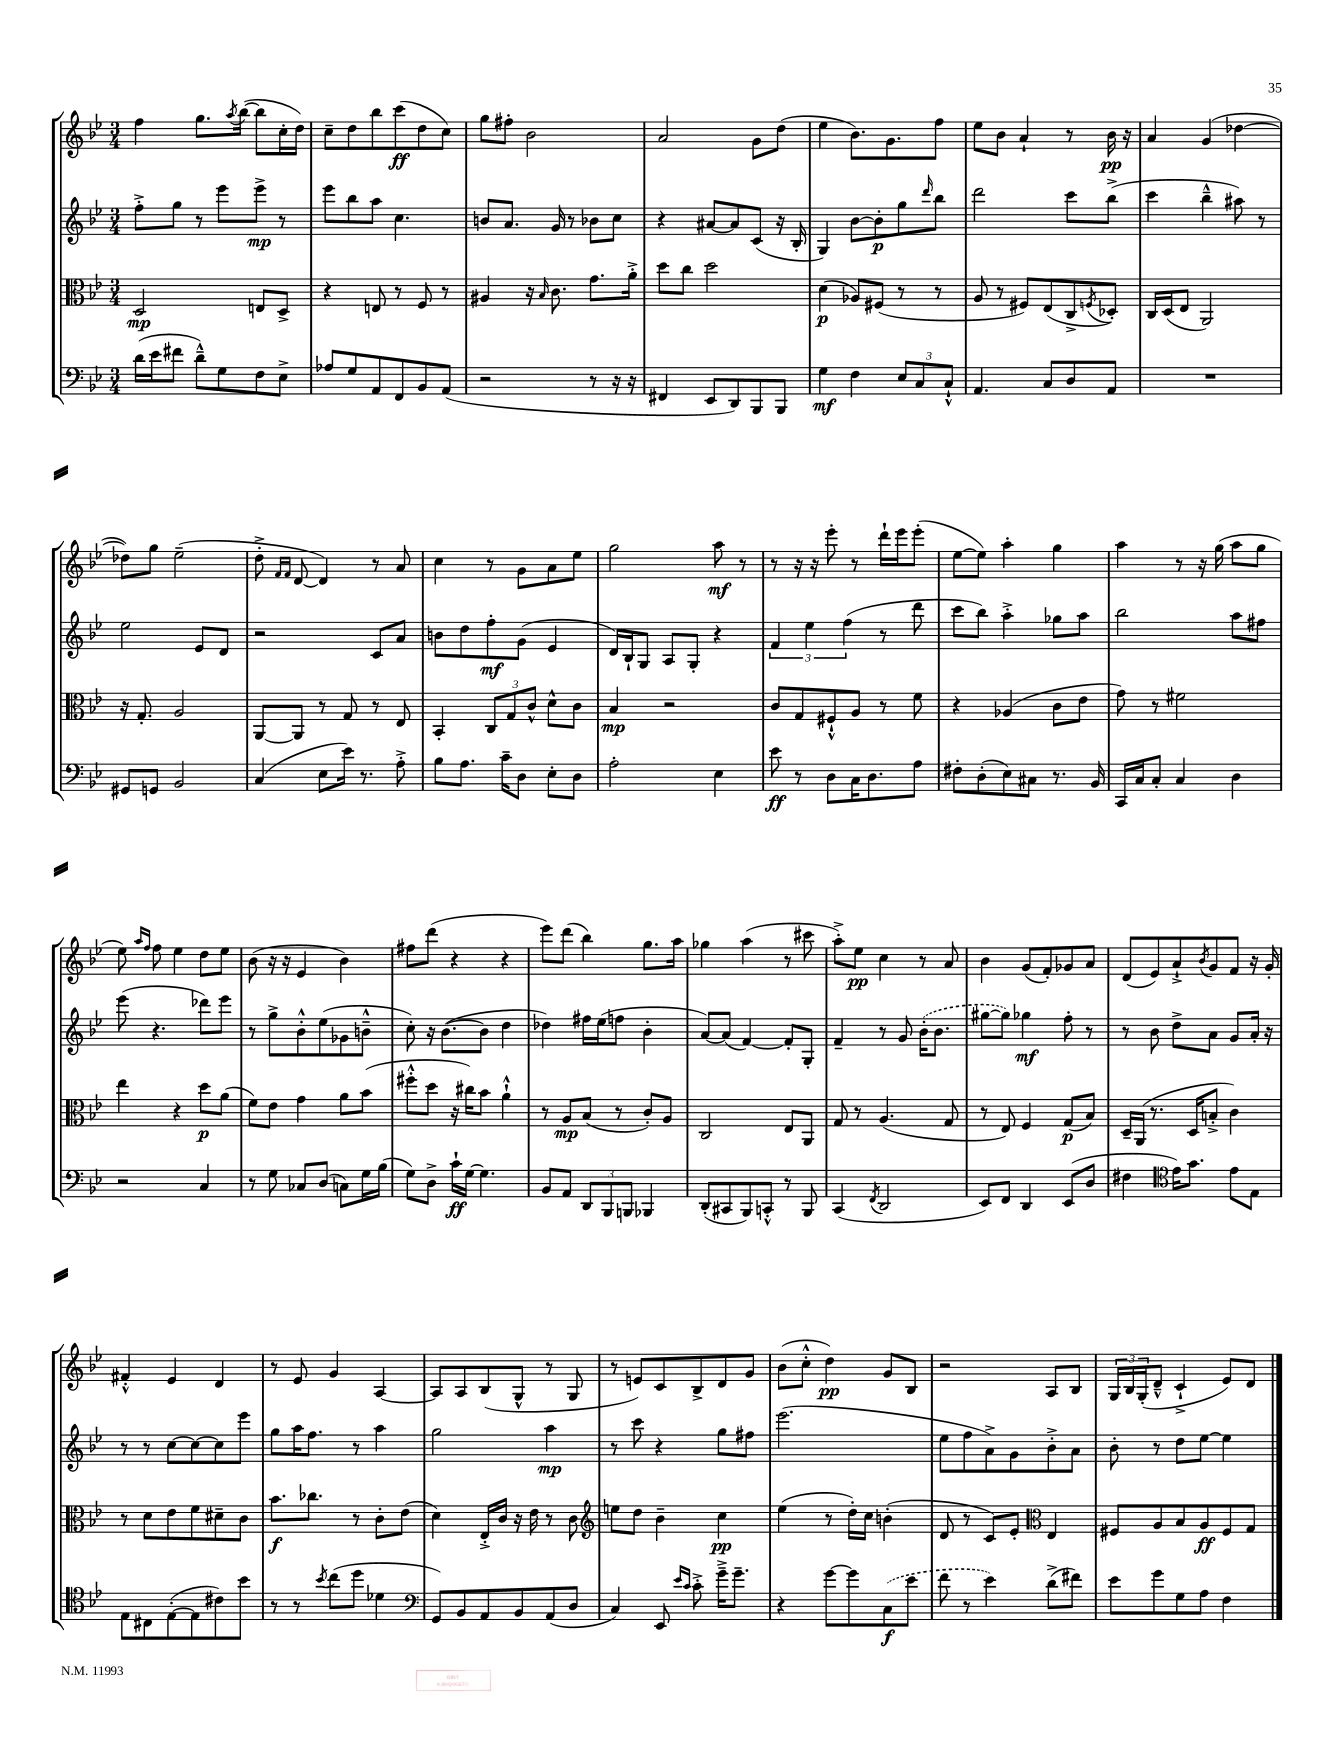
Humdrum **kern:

**kern	**dynam	**kern	**dynam	**kern	**dynam	**kern	**dynam
*part4	*part4	*part3	*part3	*part2	*part2	*part1	*part1
*staff4	*staff4	*staff3	*staff3	*staff2	*staff2	*staff1	*staff1
*clefF4	*	*clefC3	*	*clefG2	*	*clefG2	*
*k[b-e-]	*	*k[b-e-]	*	*k[b-e-]	*	*k[b-e-]	*
*M3/4	*	*M3/4	*	*M3/4	*	*M3/4	*
=15	=15	=15	=15	=15	=15	=15	=15
(16d\LL	.	2D/	mp	8ff'^\L	.	4ff\	.
16e-\J	.	.	.	.	.	.	.
8f#X\J	.	.	.	8gg\J	.	.	.
8d~^^\L)	.	.	.	8r	.	8.gg\L	.
8G\	.	.	.	8eee-\L	.	.	.
.	.	.	.	.	.	8qaa/	.
.	.	.	.	.	.	([16bb-\Jk	.
8F\	.	8En/L	.	8eee-^\J	mp	8bb-\L]	.
8E-^\J	.	8D^/J	.	8r	.	16cc'\L	.
.	.	.	.	.	.	16dd\JJ)	.
=16	=16	=16	=16	=16	=16	=16	=16
8A-X/L	.	4r	.	8eee-\L	.	8cc~\L	.
8G/	.	.	.	8bb-\	.	8dd\	.
8AA/	.	8En/	.	8aa\J	.	8bb-\	.
8FF/	.	8r	.	4.cc\	.	(8ccc\	ff
8BB-/	.	8F/	.	.	.	8dd\	.
(8AA/J	.	8r	.	.	.	8cc\J)	.
=17	=17	=17	=17	=17	=17	=17	=17
2r	.	4A#X/	.	8bn/L	.	8gg\L	.
.	.	.	.	8.a/J	.	8ff#X'\J	.
.	.	16r	.	.	.	2b-\	.
.	.	16qqB-/	.	.	.	.	.
.	.	8.c\	.	16g/	.	.	.
.	.	.	.	8r	.	.	.
8r	.	8.g\L	.	8b-X\L	.	.	.
16r	.	.	.	8cc\J	.	.	.
16r	.	16a'^\Jk	.	.	.	.	.
=18	=18	=18	=18	=18	=18	=18	=18
4FF#X/	.	8dd\L	.	4r	.	2a/	.
.	.	8cc\J	.	.	.	.	.
8EE-/L	.	2dd\	.	[8a#X/L	.	.	.
8DD/)	.	.	.	8a#/]	.	.	.
8BBB-/	.	.	.	(8c/J	.	8g\L	.
8BBB-/J	.	.	.	16r	.	(8dd\J	.
.	.	.	.	16B-'/	.	.	.
=19	=19	=19	=19	=19	=19	=19	=19
4G\	mf	(4d\	p	4G/)	.	4ee-\	.
4F\	.	8A-X/L)	.	[8b-\L	.	8.b-\L)	.
.	.	(8F#X/J	.	8b-'\]	p	.	.
.	.	.	.	.	.	8.g\	.
12E-/L	.	8r	.	8gg\	.	.	.
12C/	.	.	.	.	.	.	.
.	.	.	.	16qqddd/	.	.	.
.	.	8r	.	8bb-\J	.	8ff\J	.
12C`^^/J	.	.	.	.	.	.	.
=20	=20	=20	=20	=20	=20	=20	=20
4.AA/	.	8A/	.	2ddd\	.	8ee-\L	.
.	.	8r	.	.	.	8b-\J	.
.	.	8F#X/L)	.	.	.	4a`/	.
8C/L	.	(8E-/	.	.	.	.	.
8D/	.	8C^/	.	8ccc\L	.	8r	.
.	.	8qFn/	.	.	.	.	.
8AA/J	.	8D-X'/J)	.	(8bb-^\J	.	16b-\	pp
.	.	.	.	.	.	16r	.
=21	=21	=21	=21	=21	=21	=21	=21
2.r	.	16C/LL	.	4ccc\	.	4a/	.
.	.	(16D/J	.	.	.	.	.
.	.	8E-/J	.	.	.	.	.
.	.	2AA/)	.	4bb-~^^\	.	(4g/	.
.	.	.	.	8aa#X\)	.	[4dd-X\	.
.	.	.	.	8r	.	.	.
!!LO:LB:g=z
=22	=22	=22	=22	=22	=22	=22	=22
8GG#X/L	.	16r	.	2ee-\	.	8dd-X\L])	.
.	.	8.G'/	.	.	.	.	.
8GGn/J	.	.	.	.	.	8gg\J	.
2BB-/	.	2A/	.	.	.	(2ee-~\	.
.	.	.	.	8e-/L	.	.	.
.	.	.	.	8d/J	.	.	.
=23	=23	=23	=23	=23	=23	=23	=23
(4C/	.	[8AA/L	.	2r	.	8dd'^\	.
.	.	.	.	.	.	16qqf/LL	.
.	.	.	.	.	.	16qqf/JJ	.
.	.	8AA/J]	.	.	.	[8d/	.
8E-\L	.	8r	.	.	.	4d/])	.
16e-\Jk)	.	8G/	.	.	.	.	.
8.r	.	.	.	.	.	.	.
.	.	8r	.	8c/L	.	8r	.
8A'^\	.	8E-/	.	8a/J	.	8a/	.
=24	=24	=24	=24	=24	=24	=24	=24
8B-\L	.	4BB-'/	.	8bn\L	.	4cc\	.
8.A\J	.	.	.	8dd\	.	.	.
.	.	12C/L	.	8ff'\	mf	8r	.
16c~\KL	.	.	.	.	.	.	.
.	.	12G/	.	.	.	.	.
8D\J	.	.	.	(8g\J	.	8g\L	.
.	.	12c^^/J	.	.	.	.	.
8E-'\L	.	8d^^\L	.	4e-/	.	8a\	.
8D\J	.	8c\J	.	.	.	8ee-\J	.
=25	=25	=25	=25	=25	=25	=25	=25
2A'\	.	4B-/	mp	16d/LL)	.	2gg\	.
.	.	.	.	16B-`/J	.	.	.
.	.	.	.	8G/J	.	.	.
.	.	2r	.	8A/L	.	.	.
.	.	.	.	8G'/J	.	.	.
4E-\	.	.	.	4r	.	8aa\	mf
.	.	.	.	.	.	8r	.
=26	=26	=26	=26	=26	=26	=26	=26
8e-\	ff	8c/L	.	6f/	.	8r	.
8r	.	8G/	.	.	.	16r	.
.	.	.	.	6ee-\	.	.	.
.	.	.	.	.	.	16r	.
8D\L	.	8F#X`^^/	.	.	.	8eee-'\	.
.	.	.	.	(6ff\	.	.	.
16C\K	.	8A/J	.	.	.	8r	.
8.D\	.	.	.	.	.	.	.
.	.	8r	.	8r	.	16ddd`\LL	.
.	.	.	.	.	.	16eee-\J	.
8A\J	.	8f\	.	8ddd\	.	(8eee-'\J	.
=27	=27	=27	=27	=27	=27	=27	=27
8F#X'\L	.	4r	.	8ccc\L	.	[8ee-\L	.
(8D'\	.	.	.	8bb-\J)	.	8ee-\J])	.
8E-\)	.	(4A-X/	.	4aa'^\	.	4aa'\	.
8C#X\J	.	.	.	.	.	.	.
8.r	.	8c\L	.	8gg-X\L	.	4gg\	.
.	.	8e-\J	.	8aa\J	.	.	.
16BB-/	.	.	.	.	.	.	.
=28	=28	=28	=28	=28	=28	=28	=28
16CC/LL	.	8g\)	.	2bb-\	.	4aa\	.
16C/J	.	.	.	.	.	.	.
8C'/J	.	8r	.	.	.	.	.
4C/	.	2f#X\	.	.	.	8r	.
.	.	.	.	.	.	16r	.
.	.	.	.	.	.	(16gg\	.
4D\	.	.	.	8aa\L	.	8aa\L	.
.	.	.	.	8ff#X\J	.	8gg\J	.
!!LO:LB:g=z
=29	=29	=29	=29	=29	=29	=29	=29
2r	.	4ee-\	.	(8eee-\	.	8ee-\)	.
.	.	.	.	.	.	16qqaa/LL	.
.	.	.	.	.	.	16qqff/JJ	.
.	.	.	.	4.r	.	8ff\	.
.	.	4r	.	.	.	4ee-\	.
4C/	.	8dd\L	p	8ddd-X\L)	.	8dd\L	.
.	.	(8a\J	.	8eee-\J	.	8ee-\J	.
=30	=30	=30	=30	=30	=30	=30	=30
8r	.	8f\L)	.	8r	.	(8b-\	.
8G\	.	8e-\J	.	8gg^\L	.	16r	.
.	.	.	.	.	.	16r	.
8C-X/L	.	4g\	.	8b-'^^\	.	4e-/	.
(8D/J	.	.	.	(8ee-\	.	.	.
8Cn\L)	.	8a\L	.	8g-X\	.	4b-\)	.
16G\L	.	(8b-\J	.	8bn~^^\J	.	.	.
(16B-\JJ	.	.	.	.	.	.	.
=31	=31	=31	=31	=31	=31	=31	=31
8G\L)	.	8ff#X'^^\L	.	8cc'\)	.	8ff#X\L	.
8D^\J	.	8dd\J	.	16r	.	(8ddd\J	.
.	.	.	.	([8.b-\L	.	.	.
16c`\LL	ff	16r	.	.	.	4r	.
[16G\JJ	.	16cc#X\KL)	.	.	.	.	.
4.G\]	.	8b-\J	.	8b-\J]	.	.	.
.	.	4a`^^\	.	4dd\	.	4r	.
=32	=32	=32	=32	=32	=32	=32	=32
8BB-/L	.	8r	.	4dd-X\)	.	8eee-\L)	.
8AA/J	.	8A/L	mp	.	.	(8ddd\J	.
12DD/L	.	(8B-/J	.	16ff#X\LL	.	4bb-\)	.
.	.	.	.	(16ee-\J	.	.	.
12BBB-/	.	.	.	.	.	.	.
.	.	8r	.	8ffn\J	.	.	.
12BBBn/J	.	.	.	.	.	.	.
4BBB-X/	.	8c'/L)	.	4b-'\	.	8.gg\L	.
.	.	8A/J	.	.	.	.	.
.	.	.	.	.	.	16aa\Jk	.
=33	=33	=33	=33	=33	=33	=33	=33
(8DD'/L	.	2C/	.	[8a/L)	.	4gg-X\	.
8CC#X/	.	.	.	(8a/J]	.	.	.
8BBB-/)	.	.	.	[4f/)	.	(4aa\	.
8CCn'^^/J	.	.	.	.	.	.	.
8r	.	8E-/L	.	8f'/L]	.	8r	.
8BBB-/	.	8AA/J	.	8G'/J	.	8ccc#X\	.
=34	=34	=34	=34	=34	=34	=34	=34
(4CC/	.	8G/	.	4f~/	.	8aa'^\L)	.
.	.	8r	.	.	.	8ee-\J	pp
8qFF/	.	.	.	.	.	.	.
2DD/	.	(4.A/	.	8r	.	4cc\	.
.	.	.	.	8g/	.	.	.
.	.	.	.	(16b-'\KL	.	8r	.
.	.	.	.	8.b-\J	.	.	.
.	.	8G/	.	.	.	8a/	.
=35	=35	=35	=35	=35	=35	=35	=35
8EE-/L)	.	8r	.	[8gg#X\L	.	4b-\	.
8FF/J	.	8E-/)	.	8gg#\J])	.	.	.
4DD/	.	4F/	.	4gg-X\	mf	(8g/L	.
.	.	.	.	.	.	8f'/)	.
(8EE-/L	.	(8G/L	p	8ff'\	.	8g-X/	.
8D/J	.	8B-/J)	.	8r	.	8a/J	.
=36	=36	=36	=36	=36	=36	=36	=36
4F#X\	.	16D~/LL	.	8r	.	(8d/L	.
.	.	(16AA/JJ	.	.	.	.	.
.	.	8.r	.	8b-\	.	8e-/)	.
*clefC4	*	*	*	*	*	*	*
16e-\KL)	.	.	.	8dd^\L	.	8a`^/	.
8.g\J	.	16D/KL	.	.	.	.	.
.	.	.	.	.	.	8qb-/	.
.	.	8Bn'^/J	.	8a\J	.	8g/	.
8e-\L	.	4c\)	.	8g/L	.	8f/J	.
8E-\J	.	.	.	16a'/Jk	.	16r	.
.	.	.	.	16r	.	16g'/	.
!!LO:LB:g=z
=37	=37	=37	=37	=37	=37	=37	=37
8E-\L	.	8r	.	8r	.	4f#X'^^/	.
8C#X\	.	8d\L	.	8r	.	.	.
([8E-'\	.	8e-\	.	[8cc\L	.	4e-/	.
8E-\]	.	8f\	.	8cc\_	.	.	.
8c#X\)	.	8d#X~\	.	8cc\]	.	4d/	.
8b-\J	.	8c\J	.	8eee-\J	.	.	.
=38	=38	=38	=38	=38	=38	=38	=38
8r	.	8.b-\L	f	8gg\L	.	8r	.
8r	.	.	.	16aa\K	.	8e-/	.
.	.	8.cc-X\J	.	8.ff\J	.	.	.
8qb-/	.	.	.	.	.	.	.
(8cc\L	.	.	.	.	.	4g/	.
8dd\J	.	8r	.	8r	.	.	.
4d-X\	.	8c'\L	.	4aa\	.	[4A/	.
.	.	(8e-\J	.	.	.	.	.
=39	=39	=39	=39	=39	=39	=39	=39
*clefF4	*	*	*	*	*	*	*
8GG/L)	.	4d\)	.	2gg\	.	8A/L]	.
8BB-/	.	.	.	.	.	8A/	.
8AA/	.	16E-'^/LL	.	.	.	(8B-/	.
.	.	16c/JJ	.	.	.	.	.
8BB-/	.	16r	.	.	.	8G^^/J	.
.	.	16e-\	.	.	.	.	.
(8AA/	.	8r	.	4aa\	mp	8r	.
8D/J	.	8c\	.	.	.	8G/	.
=40	=40	=40	=40	=40	=40	=40	=40
*	*	*clefG2	*	*	*	*	*
4C/)	.	8een\L	.	8r	.	8r	.
.	.	8dd\J	.	8ccc\	.	8en/L)	.
8EE-/	.	4b-~\	.	4r	.	8c/	.
16qqe-/LL	.	.	.	.	.	.	.
16qqc/JJ	.	.	.	.	.	.	.
8c'^\	.	.	.	.	.	8B-^/	.
16g~^\KL	.	4cc\	pp	8gg\L	.	8d/	.
8.g~\J	.	.	.	.	.	.	.
.	.	.	.	8ff#X\J	.	8g/J	.
=41	=41	=41	=41	=41	=41	=41	=41
4r	.	(4ee-\	.	(2.eee-\	.	(8b-\L	.
.	.	.	.	.	.	8cc'^^\J	.
[8g\L	.	8r	.	.	.	4dd\)	pp
8g\]	.	16dd'\LL)	.	.	.	.	.
.	.	16cc\JJ	.	.	.	.	.
(8C\	f	(4bn'\	.	.	.	8g/L	.
8e-\J	.	.	.	.	.	8B-/J	.
=42	=42	=42	=42	=42	=42	=42	=42
8f\	.	8d/	.	8ee-\L	.	2r	.
8r	.	8r	.	8ff\	.	.	.
4e-\)	.	8c/L)	.	8a^\)	.	.	.
.	.	8e-'/J	.	8g\	.	.	.
*	*	*clefC3	*	*	*	*	*
(8d^\L	.	4E-/	.	8b-'^\	.	8A/L	.
8f#X\J)	.	.	.	8a\J	.	8B-/J	.
=43	=43	=43	=43	=43	=43	=43	=43
8e-\L	.	8F#X/L	.	8b-'\	.	24G/LL	.
.	.	.	.	.	.	24B-/	.
.	.	.	.	.	.	(24G'/J	.
8g\	.	8A/	.	8r	.	8d~^^/J	.
8G\	.	8B-/	.	8dd\L	.	4c`^/	.
8A\J	.	8A/	ff	[8ee-\J	.	.	.
4F\	.	8F#/	.	4ee-\]	.	8e-/L)	.
.	.	8G/J	.	.	.	8d/J	.
==	==	==	==	==	==	==	==
*-	*-	*-	*-	*-	*-	*-	*-
